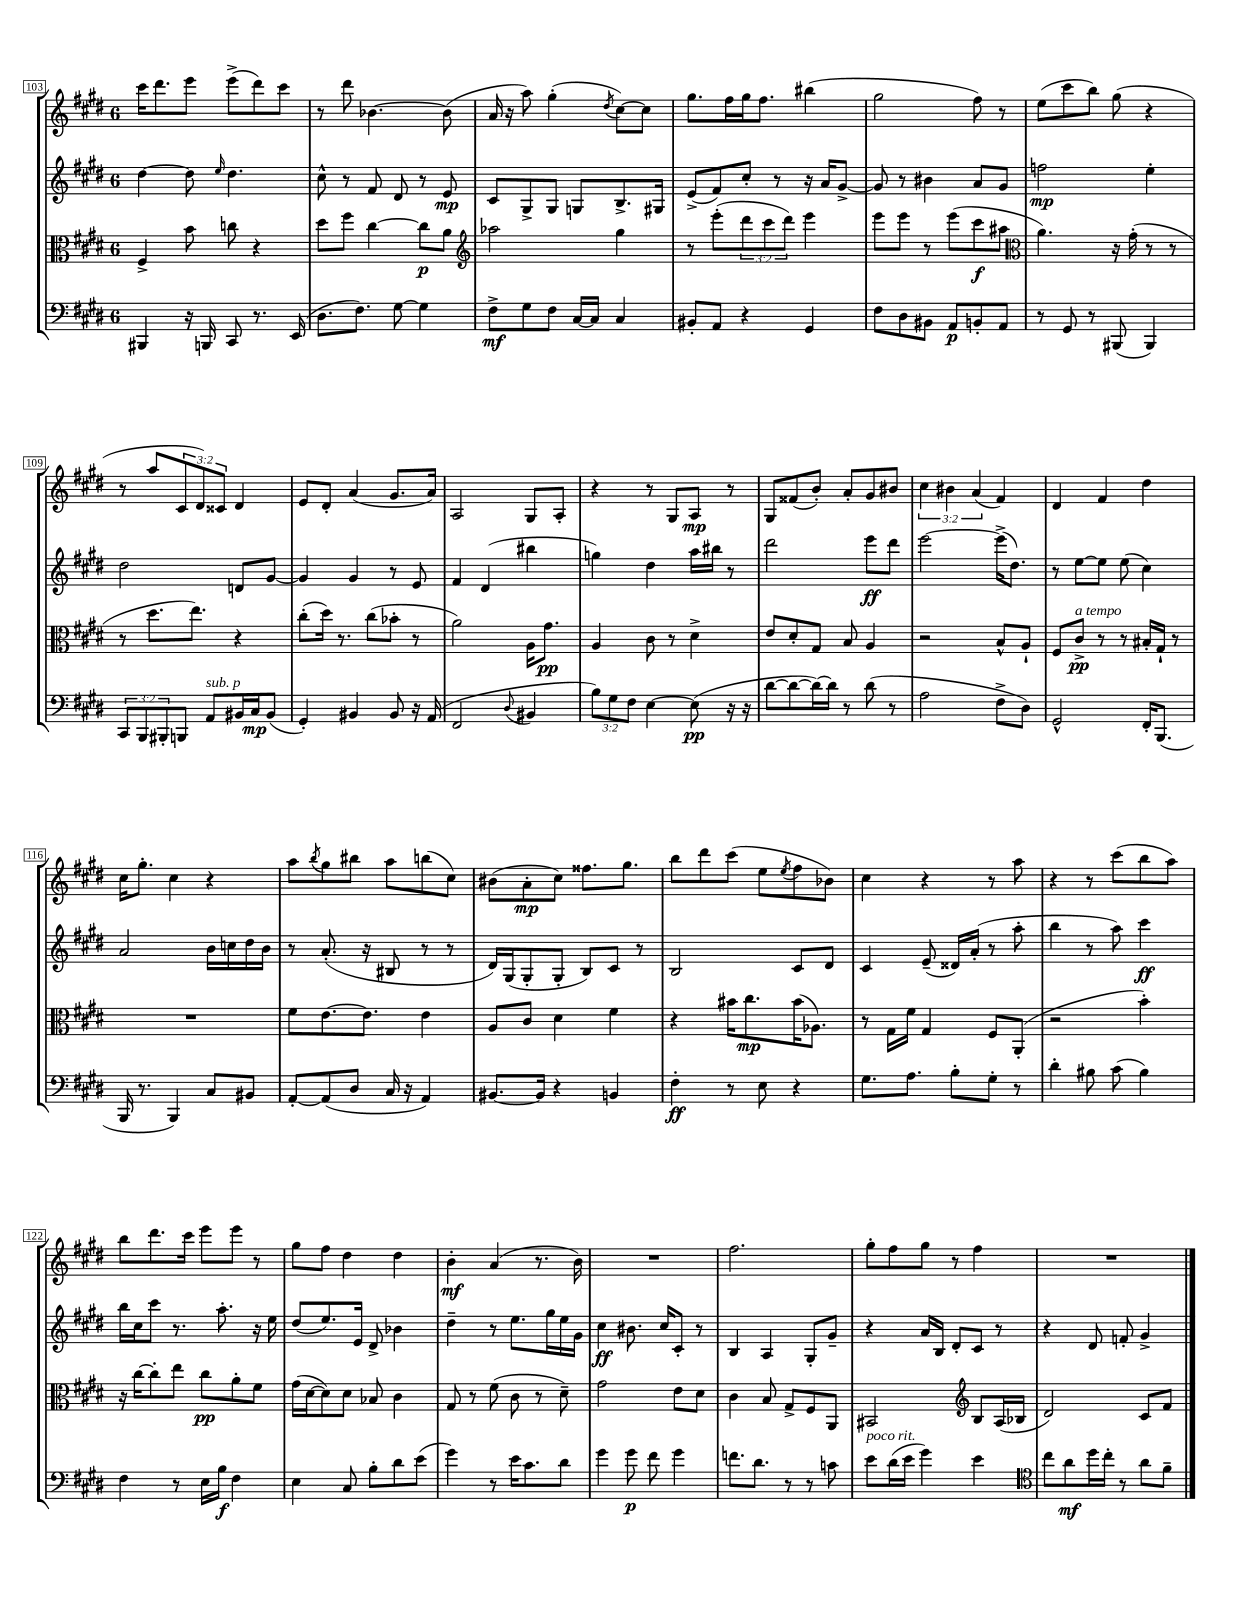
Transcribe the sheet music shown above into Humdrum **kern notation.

**kern	**kern	**kern	**kern
*staff4	*staff3	*staff2	*staff1
*clefF4	*clefC3	*clefG2	*clefG2
*k[f#c#g#d#]	*k[f#c#g#d#]	*k[f#c#g#d#]	*k[f#c#g#d#]
*M6/8	*M6/8	*M6/8	*M6/8
4BBB#	4F#^	[4dd#	16ccc#
.	.	.	8.ddd#
16r	8b	8dd#]	8eee
16BBB	.	.	.
.	.	16qqee	.
8CC#	8cc	4.dd#	(8eee^
8.r	4r	.	8ddd#)
.	.	.	8ccc#
(16EE	.	.	.
=	=	=	=
8.D#	8dd#	8cc#^^	8r
.	8ff#	8r	8ddd#
8.F#)	.	.	.
.	[4cc#	8f#	[4.b-
[8G#	.	8d#	.
4G#]	8cc#]	8r	.
.	8a	8e	(8b-]
=	=	=	=
*	*clefG2	*	*
8F#^	2aa-	8c#	16a
.	.	.	16r
8G#	.	8G#^	8aa)
8F#	.	8G#	(4gg#'
[16C#	.	8G	.
16C#]	.	.	.
.	.	.	8qdd#
4C#	4gg#	8.B^	[8cc#)
.	.	.	8cc#]
.	.	16G#	.
=	=	=	=
8BB#'	8r	(8e^	8.gg#
8AA	(8eee'	8f#)	.
.	.	.	16ff#
4r	12ddd#	8cc#'	16gg#
.	.	.	8.ff#
.	12ccc#	.	.
.	.	8r	.
.	12ddd#)	.	.
4GG#	4eee	16r	(4bb#
.	.	16a	.
.	.	[8g#^	.
=	=	=	=
8F#	8eee	8g#]	2gg#
8D#	8eee	8r	.
8BB#	8r	4b#	.
8AA	(8eee	.	.
8BB'	8ccc#	8a	8ff#)
8AA	8aa#	8g#	8r
=	=	=	=
*	*clefC3	*	*
8r	4.a)	2ff	(8ee
8GG#	.	.	8ccc#
8r	.	.	8bb)
(8BBB#	16r	.	(8gg#
.	(16g#'	.	.
4BBB#)	8r	4ee'	4r
.	8r	.	.
=	=	=	=
12CC#	8r	2dd#	8r
12BBB	.	.	.
.	8.dd#	.	8aa
12BBB#'	.	.	.
8BBB	.	.	12c#
.	8.ee)	.	.
.	.	.	12d#)
8AA	.	.	.
.	.	.	12c##
16BB#	4r	8d	4d#
16C#	.	.	.
(8BB#	.	[8g#	.
=	=	=	=
4GG#')	(8cc#'	4g#]	8e
.	16dd#)	.	8d#'
.	8.r	.	.
4BB#	.	4g#	(4a
.	(8cc#	.	.
8BB#	8b-'	8r	8.g#
16r	8r	8e	.
(16AA	.	.	16a)
=	=	=	=
2FF#	2a)	4f#	2A
.	.	(4d#	.
8qqD#	.	.	.
4BB#	16A	4bb#	8G#
.	8.g#	.	.
.	.	.	8A'
=	=	=	=
12B)	4A	4gg)	4r
12G#	.	.	.
12F#	.	.	.
[4E	8c#	4dd#	8r
.	8r	.	8G#
(8E]	4d#^	16aa	8A
.	.	16bb#	.
16r	.	8r	8r
16r	.	.	.
=	=	=	=
[8d#	8e	2ddd#	8G#
8d#_	8d#'	.	(8f##
16d#_)	8G#	.	8b')
16d#]	.	.	.
8r	8B	.	8a'
(8d#	4A	8eee	8g#
8r	.	8ddd#	8b#
=	=	=	=
2A	2r	[2eee	6cc#
.	.	.	6b#
.	.	.	(6a
8F#^	8B^^	(16eee^]	4f#)
.	.	8.dd#)	.
8D#)	8A`	.	.
=	=	=	=
2GG#^^	8F#	8r	4d#
.	8c#^	[8ee	.
.	8r	8ee]	4f#
.	8r	(8ee	.
16FF#'	16B#'	4cc#)	4dd#
(8.BBB	16G#`	.	.
.	8r	.	.
=	=	=	=
16BBB	2.r	2a	16cc#
8.r	.	.	8.gg#'
4BBB)	.	.	4cc#
8C#	.	16b	4r
.	.	16cc	.
8BB#	.	16dd#	.
.	.	16b	.
=	=	=	=
[8AA'	8f#	8r	8aa
.	.	.	8qbb
(8AA]	[8.e	(8.a'	8gg#
8D#	.	.	8bb#
.	8.e]	16r	.
16C#	.	8B#	8aa
16r	.	.	.
4AA)	4e	8r	(8bb
.	.	8r	8cc#)
=	=	=	=
[8.BB#	8A	16d#)	(8b#
.	.	(16G#	.
.	8c#	8G#'	8a'
16BB#]	.	.	.
4r	4d#	8G#'	8cc#)
.	.	8B)	8.ff##
4BB	4f#	8c#	.
.	.	.	8.gg#
.	.	8r	.
=	=	=	=
4F#'	4r	2B	8bb
.	.	.	8ddd#
8r	16b#	.	(8ccc#
.	8.cc#	.	.
8E	.	.	8ee
.	.	.	8qee
4r	(16b#	8c#	8ff#
.	8.A-)	.	.
.	.	8d#	8b-)
=	=	=	=
8.G#	8r	4c#	4cc#
.	16G#	.	.
8.A	16f#	.	.
.	4G#	(8e~	4r
8B'	.	16d##)	.
.	.	(16a'	.
8G#'	8F#	8r	8r
8r	(8AA'	8aa'	8aa
=	=	=	=
4d#'	2r	4bb	4r
8B#	.	8r	8r
(8c#	.	8aa)	(8ccc#
4B#)	4b')	4ccc#	8bb
.	.	.	8aa)
=	=	=	=
4F#	16r	16bb	8bb
.	[16cc#	16cc#	.
.	8cc#']	8ccc#	8.ddd#
8r	8ee	8.r	.
.	.	.	16ccc#
16E	8cc#	.	8eee
16B	.	8.aa'	.
4F#	8a'	.	8eee
.	8f#	16r	8r
.	.	16ee	.
=	=	=	=
4E	(16g#	(8dd#	8gg#
.	[16d#	.	.
.	8d#])	8.ee)	8ff#
8C#	8d#	.	4dd#
.	.	16e	.
8B'	8B-	8d#^	.
8d#	4c#	4b-	4dd#
(8e	.	.	.
=	=	=	=
4g#)	8G#	4dd#~	4b'
.	8r	.	.
8r	(8f#	8r	(4a
16e	8c#	8.ee	.
8.c#	.	.	.
.	8r	.	8.r
.	.	16gg#	.
8d#	8d#~)	16ee	.
.	.	16g#	16b)
=	=	=	=
4g#	2g#	4cc#	2.r
8g#	.	8.b#	.
8f#	.	.	.
.	.	16cc#	.
4g#	8e	8c#'	.
.	8d#	8r	.
=	=	=	=
8.f	4c#	4B	2.ff#
8.d#	.	.	.
.	8B	4A	.
8r	8G#^	.	.
8r	8F#	8G#'	.
8c	8AA	8g#~	.
=	=	=	=
8e	2BB#	4r	8gg#'
(16d#	.	.	8ff#
16e	.	.	.
4g#)	.	16a	8gg#
.	.	16B	.
.	.	8d#'	8r
*	*clefG2	*	*
4e	8B	8c#	4ff#
.	(16A	8r	.
.	16B-	.	.
=	=	=	=
*clefC4	*	*	*
8cc#	2d#)	4r	2.r
8a	.	.	.
16dd#	.	8d#	.
16cc#'	.	.	.
8r	.	8f'	.
8a	8c#	4g#^	.
8f#~	8f#	.	.
==	==	==	==
*-	*-	*-	*-
